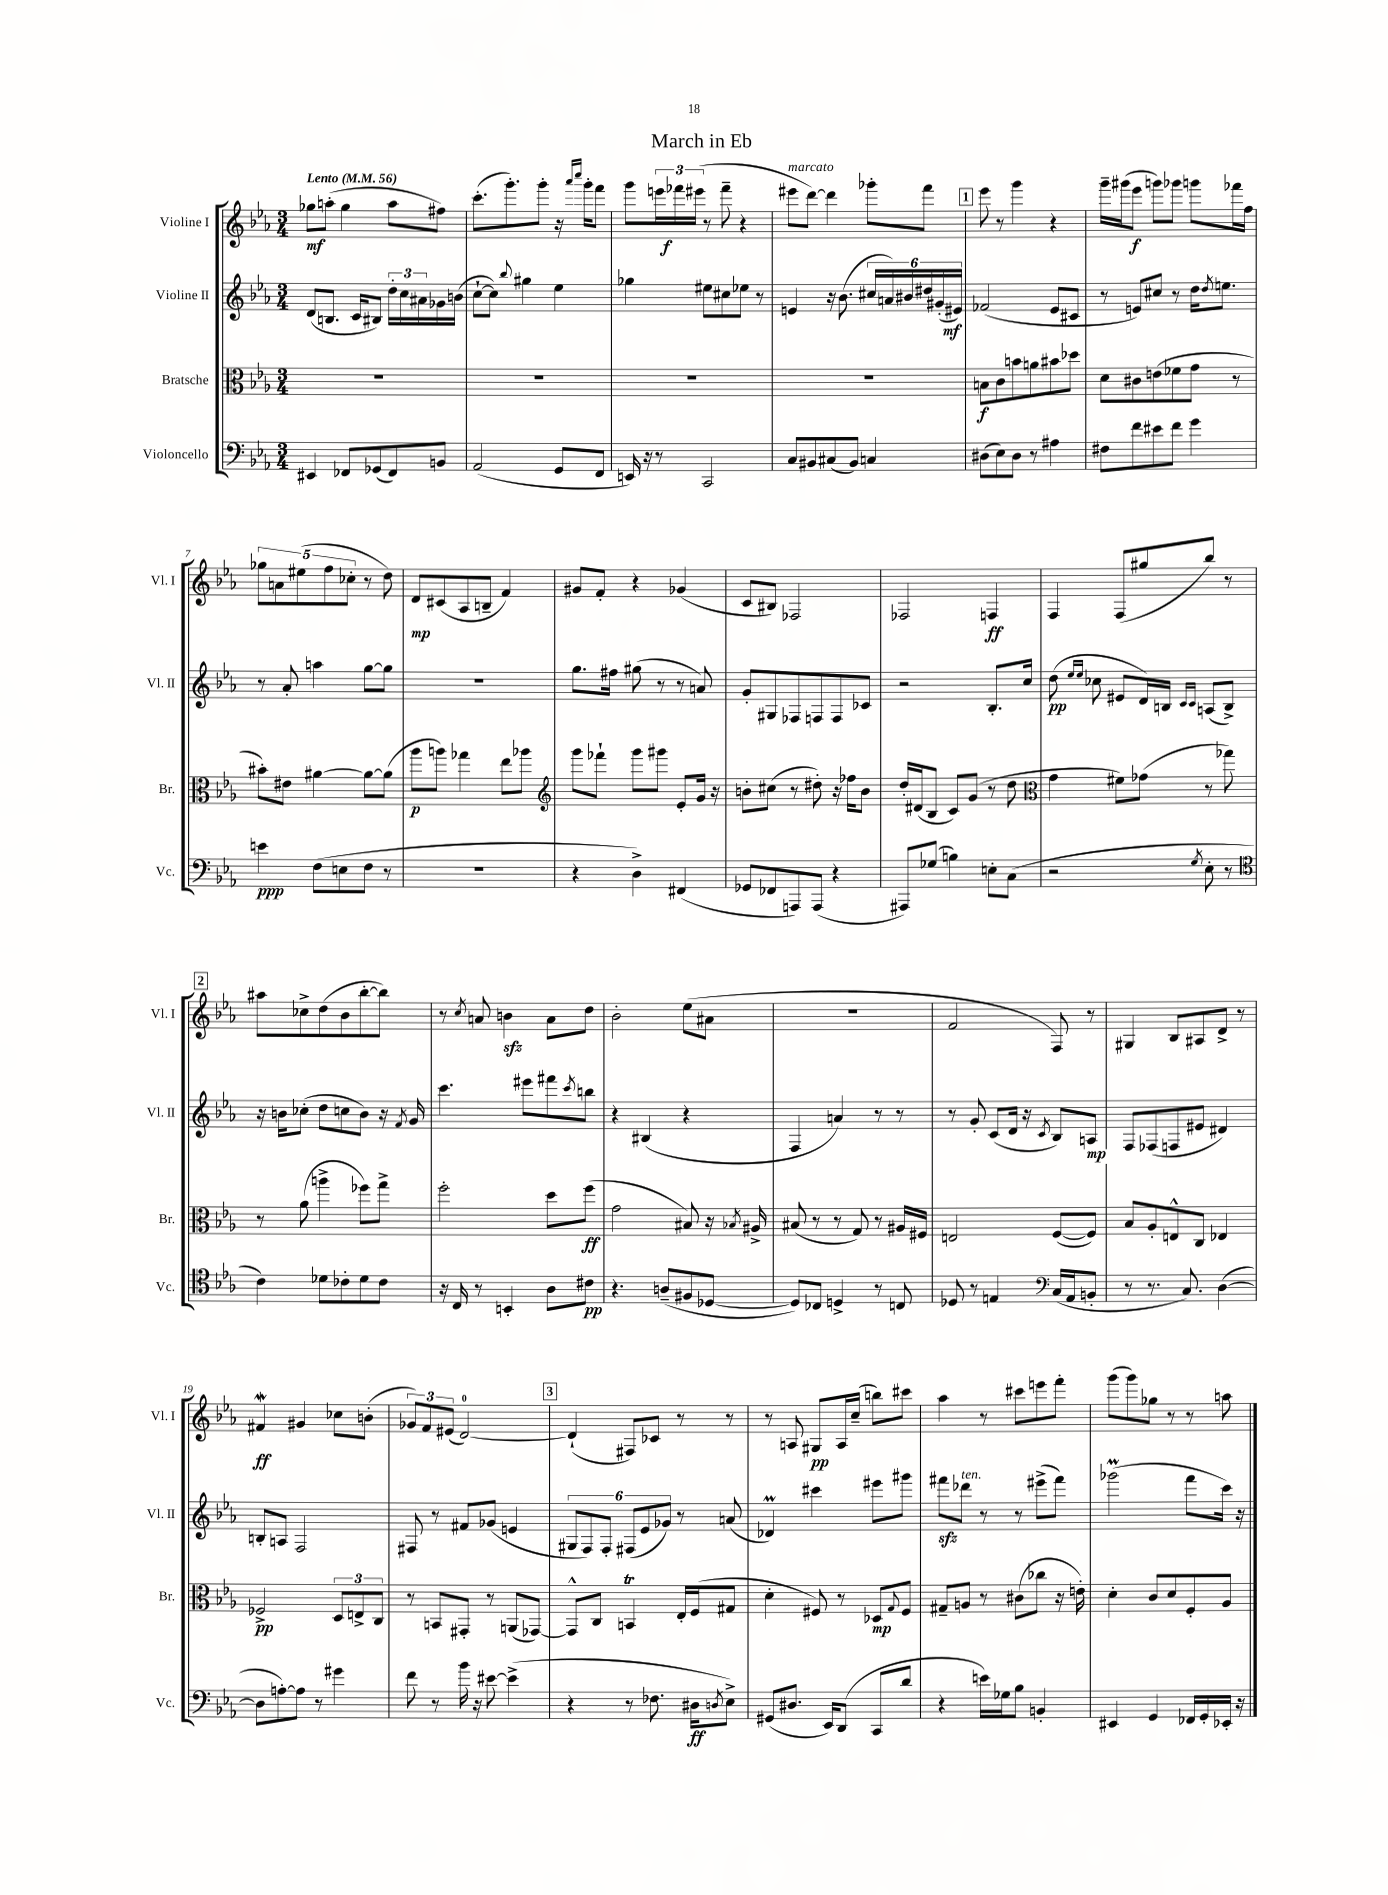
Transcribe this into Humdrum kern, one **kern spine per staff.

**kern	**kern	**kern	**kern
*staff4	*staff3	*staff2	*staff1
*clefF4	*clefC3	*clefG2	*clefG2
*k[b-e-a-]	*k[b-e-a-]	*k[b-e-a-]	*k[b-e-a-]
*M3/4	*M3/4	*M3/4	*M3/4
*MM56	*MM56	*MM56	*MM56
4EE#	2.r	(8d	8gg-
.	.	8.B	(8aa'
8FF-	.	.	4gg-
.	.	16c	.
(8GG-	.	8B#)	.
8FF-)	.	24dd'	8aa
.	.	24cc	.
.	.	24a#	.
8BB	.	16g-	8ff#)
.	.	(16b	.
=	=	=	=
(2AA-	2.r	[8cc`	(8.ccc'
.	.	8cc])	.
.	.	.	8.ggg')
.	.	8qqbb-	.
.	.	4gg#	.
.	.	.	8ggg'
8GG	.	4ee-	16r
.	.	.	16qqaaa-
.	.	.	16qqcccc
.	.	.	16ggg'
8FF	.	.	8fff
=	=	=	=
16EE)	2.r	4gg-	8ggg
16r	.	.	.
8r	.	.	24eee
.	.	.	24fff-
.	.	.	(24eee#
2CC	.	8ee#	8r
.	.	8cc#	8fff-~
.	.	8ee-	4r
.	.	8r	.
=	=	=	=
8C	2.r	4e	8eee#
8BB#	.	.	[8ddd)
(8C#	.	16r	4ddd]
.	.	(8.b-	.
8BB#)	.	.	.
4C	.	24cc#	8ggg-'
.	.	24a)	.
.	.	24b#	.
.	.	24dd#	8fff
.	.	(24g#'	.
.	.	24e#)	.
=	=	=	=
(8D#	8B	(2f-	8eee-
8E-)	8c	.	8r
8D#	8b	.	4ggg
8r	8a	.	.
4A#	8b#	8e-	4r
.	8dd-	8c#	.
=	=	=	=
8F#	8d	8r	16ggg~
.	.	.	(16ggg#
8f	8c#	8e)	8eee-
8e#	(8e	8cc#	8ggg)
8f	8f-	8r	8ggg-
4g	8g	16dd	8ggg
.	.	8qdd	.
.	.	8.ee	.
.	8r	.	16fff-
.	.	.	16ff
=	=	=	=
4e	8b#')	8r	10gg-
.	.	.	10a
.	8e#	8a-'	.
.	.	.	(10ee#
(8F	[4a#	4aa	.
.	.	.	10ff
8E	.	.	.
.	.	.	10cc-'
8F	8a#_	[8gg	8r
8r	(8a#]	8gg]	8dd)
=	=	=	=
2.r	8aa-	2.r	8d
.	8aa)	.	(8c#
.	4gg-	.	8A-
.	.	.	8B~
.	8ee-	.	4f)
.	8aa-	.	.
=	=	=	=
*	*clefG2	*	*
4r	8ggg	8.gg	8g#
.	8fff-`	.	8f'
.	.	16ff#	.
4D^)	8ggg	(8gg#	4r
.	8ggg#	8r	.
(4FF#	8e-'	8r	(4g-
.	16g	8a)	.
.	16r	.	.
=	=	=	=
8GG-	8b'	8g'	8c
8FF-	(8cc#	8G#	8B#)
8AAA)	8r	8F-	2F-
(8AAA	8dd#')	8F	.
4r	16r	8F	.
.	16ff-	.	.
.	8b	8c-	.
=	=	=	=
8AAA#)	16dd'	2r	2F-
.	(16d#	.	.
(8G-	8B-	.	.
4B)	8c)	.	.
.	(8g	.	.
8E'	8r	8.B-'	4F
(8C	8dd	.	.
.	.	16cc	.
=	=	=	=
*	*clefC3	*	*
2r	4g	(8dd	4F
.	.	16qqee-	.
.	.	16qqee-	.
.	.	8cc-	.
.	8f#)	8e#	(8F
.	(8g-	16d)	8gg#
.	.	16B	.
.	.	16qqc	.
8qG	.	16qqc	.
8E-'	8r	(8A	8bb-)
8r	8gg-)	8B^)	8r
=	=	=	=
*clefC4	*	*	*
4c)	8r	16r	8aa#
.	.	16b	.
.	(8a-	(8cc-'	8cc-^
8d-	4aa^	8dd	(8dd
8c-'	.	8cc	8b-
8d-	8ff-)	8b)	[8bb-'
8c-	8gg^	16r	8bb-])
.	.	8qf	.
.	.	16g	.
=	=	=	=
16r	2ff'	4.ccc	8r
16C	.	.	.
.	.	.	8qcc
8r	.	.	8a
4BB'	.	.	4b
.	.	8eee#	.
8A-	8dd	8fff#	8a
.	.	8qccc	.
8c#	(8ff	8bb	8dd
=	=	=	=
4.r	2g	4r	2b-'
.	.	(4B#	.
(8A~	.	.	.
8F#	8B#)	4r	(8ee-
[8D-	16r	.	8a#
.	8qB-	.	.
.	16A#^	.	.
=	=	=	=
8D-])	(8B#	4F	2.r
8C-	8r	.	.
4D^	8r	4a)	.
.	8G)	.	.
8r	8r	8r	.
8C	16A#	8r	.
.	16F#	.	.
=	=	=	=
8D-	2E	8r	2f
8r	.	8g'	.
4E	.	(8c	.
.	.	16d	.
.	.	16r	.
*clefF4	*	*	*
.	.	8qc	.
(16C	([8F	8B-)	8F)
16AA-	.	.	.
8BB'	8F])	8A	8r
=	=	=	=
8r	8B-	8F	4G#
8.r	8A-'	(8F-	.
.	8E^^	8F	8B-
8.C)	.	.	.
.	8C	8e#	8A#
([4D	4E-	4d#)	8d^
.	.	.	8r
=	=	=	=
8D]	2F-^	8B'	4f#
[8A')	.	8A	.
8A]	.	2F	4g#
8r	.	.	.
4g#	12D	.	8cc-
.	12E^	.	.
.	.	.	(8b'
.	12C	.	.
=	=	=	=
8f	8r	8F#	12g-)
.	.	.	12f
8r	8BB	8r	.
.	.	.	(12e#
16b-	8GG#'	8f#	[2d)
16r	.	.	.
[8e#	8r	(8g-	.
(4e#^]	(8AA	4e	.
.	[8GG-)	.	.
=	=	=	=
4r	8GG-^^]	12G#	(4d`]
.	.	12F)	.
.	8C	.	.
.	.	12F'	.
8r	4BB	(12F#	8F#)
.	.	12e-	.
8.F-	.	.	8c-
.	.	12g-)	.
.	16E-'	8r	8r
16D#	(16F	.	.
8qD	.	.	.
8E-^)	8G#	(8a	8r
=	=	=	=
(8GG#	4d'	4d-)	8r
8.D#	.	.	8A
.	8F#)	4ccc#	8G#
16EE-)	.	.	.
(8DD	8r	.	16A
.	.	.	(16cc~
8CC	8D-	8eee#	8bb)
.	8qqG	.	.
8d	8F#	8ggg#	8ccc#
=	=	=	=
4r	8G#~	8fff#	4aa-
.	8A	8ddd-	.
16e)	8r	8r	8r
16G-	.	.	.
8B-	(8c#	8r	8ccc#
4BB'	8cc-	(8eee#^	8eee
.	16r	8fff#)	8fff'
.	16e')	.	.
=	=	=	=
4EE#	4d'	(2ggg-	(8ggg
.	.	.	8ggg)
4GG	8c	.	8gg-
.	8d	.	8r
16FF-	8F'	8fff	8r
16GG'	.	.	.
16EE-'	8A-	16ccc)	8aa
16r	.	16r	.
==	==	==	==
*-	*-	*-	*-
